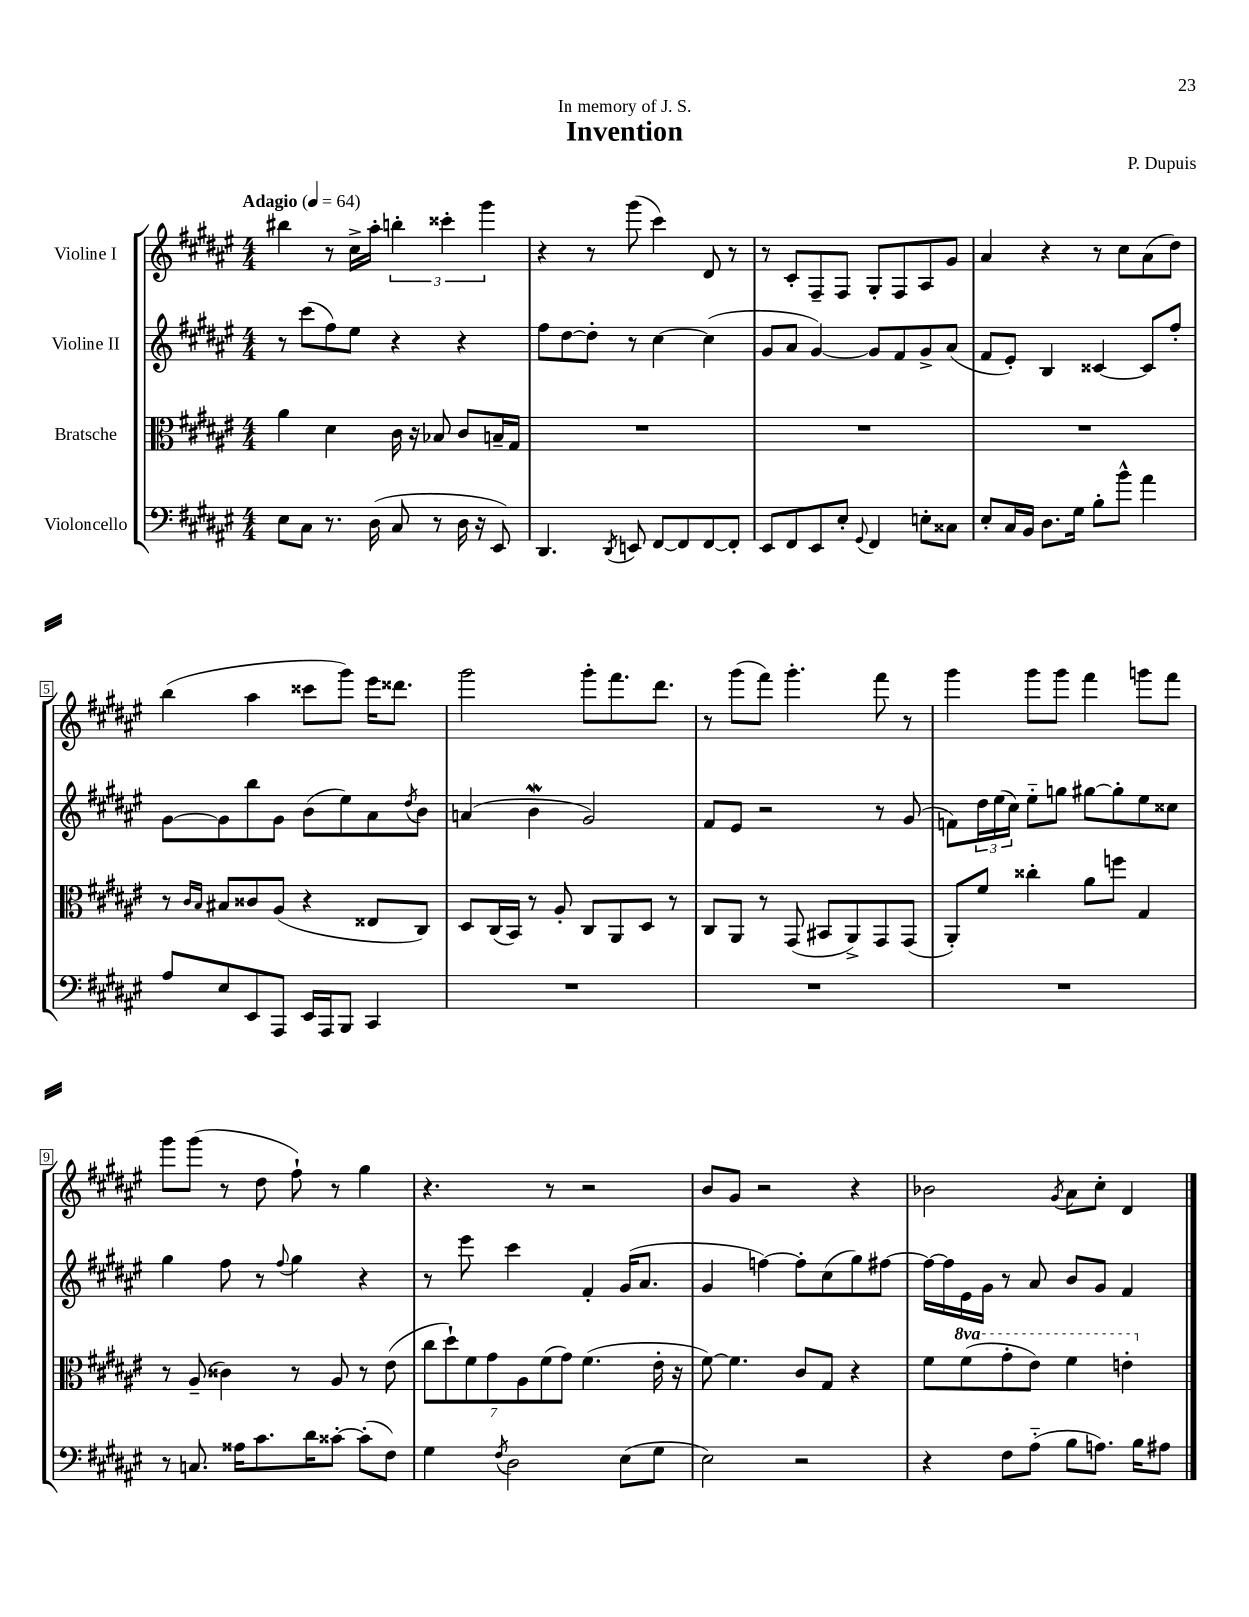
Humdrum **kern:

**kern	**kern	**kern	**kern
*staff4	*staff3	*staff2	*staff1
*clefF4	*clefC3	*clefG2	*clefG2
*k[f#c#g#d#a#e#]	*k[f#c#g#d#a#e#]	*k[f#c#g#d#a#e#]	*k[f#c#g#d#a#e#]
*M4/4	*M4/4	*M4/4	*M4/4
*MM64	*MM64	*MM64	*MM64
8E#\L	4a#\	8r	4bb#\
8C#\J	.	(8ccc#\L	.
8.r	4d#\	8ff#\)	8r
.	.	8ee#\J	16cc#^\LL
(16D#\	.	.	16aa#'\JJ
8C#/	16c#\	4r	6bb'\
.	16r	.	.
8r	8B-/	.	.
.	.	.	6ccc##'\
16D#\	8c#/L	4r	.
16r	.	.	.
.	.	.	6ggg#\
8EE#/)	16B~/L	.	.
.	16G#/JJ	.	.
=	=	=	=
4.DD#/	1r	8ff#\L	4r
.	.	[8dd#\	.
.	.	8dd#'\]J	8r
8qDD#/	.	.	.
8EE/	.	8r	(8ggg#\
[8FF#/L	.	[4cc#\	4ccc#\)
8FF#/]	.	.	.
[8FF#/	.	(4cc#\]	8d#/
8FF#'/]J	.	.	8r
=	=	=	=
8EE#/L	1r	8g#/L	8r
8FF#/	.	8a#/J	8c#'/L
8EE#/	.	[4g#/)	8F#~/
8E#'/J	.	.	8F#/J
8qqGG#/	.	.	.
4FF#/	.	8g#/]L	8G#'/L
.	.	8f#/	8F#/
8E'\L	.	8g#^/	8A#/
8C##\J	.	(8a#/J	8g#/J
=	=	=	=
8E#'/L	1r	8f#/L	4a#/
16C#/L	.	8e#'/J)	.
16BB/JJ	.	.	.
8.D#\L	.	4B/	4r
16G#\Jk	.	.	.
8B'\L	.	[4c##/	8r
8b^^\J	.	.	8cc#\L
4a#\	.	8c##/]L	(8a#\
.	.	8ff#'/J	8dd#\J)
=	=	=	=
8A#/L	8r	[8g#\L	(4bb\
.	16qqc#/LL	.	.
.	16qqB/JJ	.	.
8E#/	8B#/L	8g#\]	.
8EE#/	8c##/	8bb\	4aa#\
8AAA#/J	(8A#/J	8g#\J	.
16EE#/LL	4r	(8b\L	8ccc##\L
16AAA#/J	.	.	.
8BBB/J	.	8ee#\)	8ggg#\J)
4CC#/	8E##/L	8a#\	16eee#\LK
.	.	.	8.ddd##\J
.	.	8qdd#/	.
.	8C#/J)	8b\J	.
=	=	=	=
1r	8D#/L	(4a/	2ggg#\
.	(16C#/L	.	.
.	16BB/JJ)	.	.
.	8r	4b\	.
.	8A#'/	.	.
.	8C#/L	2g#/)	8ggg#'\L
.	8AA#/	.	8.fff#\
.	8D#/J	.	.
.	.	.	8.ddd#\J
.	8r	.	.
=	=	=	=
1r	8C#/L	8f#/L	8r
.	8AA#/J	8e#/J	(8ggg#\L
.	8r	2r	8fff#\J)
.	(8GG#/	.	4.ggg#'\
.	8BB#/L	.	.
.	8AA#^/)	.	.
.	8GG#/	8r	8fff#\
.	(8GG#/J	(8g#/	8r
=	=	=	=
1r	8AA#'/L)	8f\L)	4ggg#\
.	8f#/J	24dd#\L	.
.	.	(24ee#\	.
.	.	24cc#\JJ)	.
.	4cc##'\	8ee#'~\L	8ggg#\L
.	.	8gg\J	8ggg#\J
.	8a#\L	[8gg#\L	4fff#\
.	8ff\J	8gg#'\]	.
.	4G#/	8ee#\	8ggg\L
.	.	8cc##\J	8fff#\J
=	=	=	=
8r	8r	4gg#\	8ggg#\L
8.C/	(8A#~/	.	(8ggg#\J
.	4c##\)	8ff#\	8r
16A##\LK	.	.	.
8.c#\	.	8r	8dd#\
.	.	8qqff#/	.
.	8r	4gg#\	8ff#`\)
16d#\K	.	.	.
[8c##'\J	8A#/	.	8r
(8c##'\]L	8r	4r	4gg#\
8F#\J)	(8e#\	.	.
=	=	=	=
4G#\	14cc#\L	8r	4.r
.	14dd#`\)	.	.
.	.	8eee#\	.
.	14f#\	.	.
.	14g#\	.	.
8qF#/	.	.	.
2D#\	.	4ccc#\	.
.	14A#\	.	.
.	(14f#\	.	.
.	.	.	8r
.	14g#\J)	.	.
.	(4.f#\	4f#'/	2r
(8E#\L	.	(16g#/LK	.
.	.	8.a#/J	.
8G#\J	16e#'\	.	.
.	16r	.	.
=	=	=	=
2E#\)	[8f#\)	4g#/	8b/L
.	4.f#\]	.	8g#/J
.	.	[4ff\)	2r
2r	8c#/L	8ff'\]L	.
.	8G#/J	(8cc#\	.
.	4r	8gg#\)	4r
.	.	[8ff#\J	.
=	=	=	=
4r	8f#\L	16ff#\_LL	2b-\
.	.	16ff#\]	.
.	(8ff#\	16e#\	.
.	.	16g#\JJ	.
8F#\L	8gg#'\	8r	.
(8A#'~\J	8ee#\J)	8a#/	.
.	.	.	8qg#/
8B\L	4ff#\	8b/L	8a#\L
8.A\J)	.	8g#/J	8cc#'\J
.	4ee'\	4f#/	4d#/
16B\LK	.	.	.
8A#\J	.	.	.
==	==	==	==
*-	*-	*-	*-
